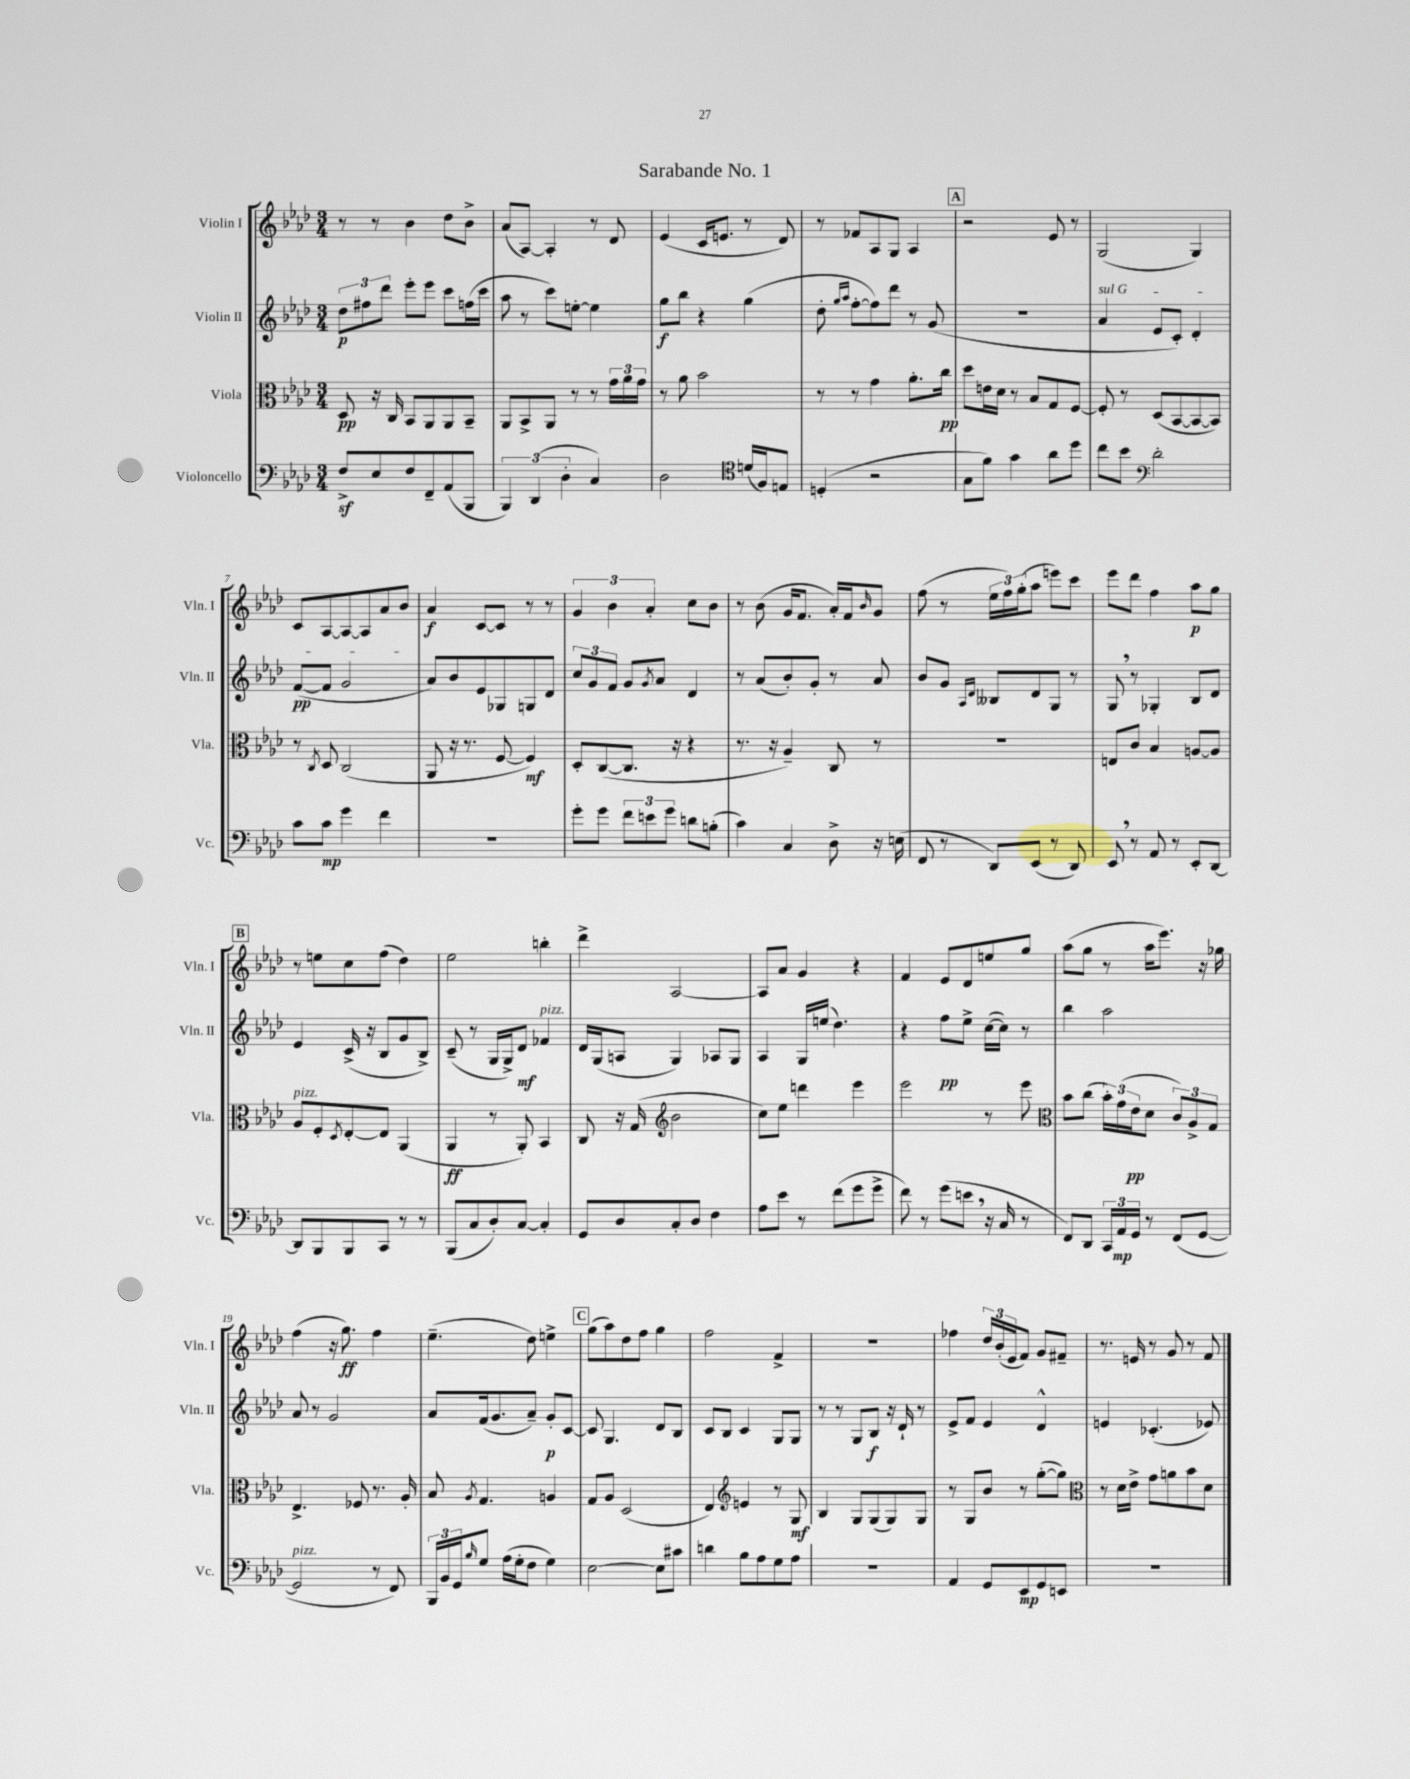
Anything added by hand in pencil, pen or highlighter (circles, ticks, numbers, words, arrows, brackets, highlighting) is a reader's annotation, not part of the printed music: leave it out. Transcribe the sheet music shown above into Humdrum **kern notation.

**kern	**dynam	**kern	**dynam	**kern	**dynam	**kern	**dynam
*part4	*part4	*part3	*part3	*part2	*part2	*part1	*part1
*staff4	*staff4	*staff3	*staff3	*staff2	*staff2	*staff1	*staff1
*I"Violoncello	*	*I"Viola	*	*I"Violin II	*	*I"Violin I	*
*I'Vc.	*	*I'Vla.	*	*I'Vln. II	*	*I'Vln. I	*
*clefF4	*	*clefC3	*	*clefG2	*	*clefG2	*
*k[b-e-a-d-]	*	*k[b-e-a-d-]	*	*k[b-e-a-d-]	*	*k[b-e-a-d-]	*
*M3/4	*	*M3/4	*	*M3/4	*	*M3/4	*
=1	=1	=1	=1	=1	=1	=1	=1
8Fz^/L	.	8D-/	pp	12dd-\L	p	8r	.
.	.	.	.	12ff#X\	.	.	.
8E-/	.	16r	.	.	.	8r	.
.	.	.	.	12ddd-\J	.	.	.
.	.	16C/	.	.	.	.	.
8F/	.	8BB-/L	.	8eee-'\L	.	4b-\	.
8FF~/	.	8AA-/	.	8eee-\J	.	.	.
(8AA-/	.	8AA-/	.	8ccc\L	.	8dd-\L	.
8BBB-/J	.	8BB-~/J	.	(16ffn\L	.	8b-^\J	.
.	.	.	.	16ccc\JJ	.	.	.
=2	=2	=2	=2	=2	=2	=2	=2
6BBB-/)	.	8AA-/L	.	8aa-\	.	(8a-/L	.
.	.	8BB-^/	.	8r	.	[8A-/J)	.
(6DD-/	.	.	.	.	.	.	.
.	.	8AA-/J	.	8ccc\L)	.	4A-'/]	.
6D-'\	.	.	.	.	.	.	.
.	.	8r	.	[8een'\J	.	.	.
4C/)	.	8r	.	4ee\]	.	8r	.
.	.	24g\LL	.	.	.	8d-/	.
.	.	24a-\	.	.	.	.	.
.	.	24g\JJ	.	.	.	.	.
=3	=3	=3	=3	=3	=3	=3	=3
2D-\	.	8r	.	8gg\L	f	(4e-/	.
.	.	8a-\	.	8bb-\J	.	.	.
.	.	2b-\	.	4r	.	16c/KL	.
.	.	.	.	.	.	8.en/J	.
*clefC4	*	*	*	*	*	*	*
(16dn/LL	.	.	.	(4gg\	.	8r	.
16F/J)	.	.	.	.	.	.	.
8En/J	.	.	.	.	.	8d-/)	.
=4	=4	=4	=4	=4	=4	=4	=4
(4Dn'/	.	8r	.	8dd-'\	.	8r	.
.	.	.	.	16qqgg/LL	.	.	.
.	.	.	.	16qqaa-/JJ	.	.	.
.	.	8r	.	[8ff'\L	.	8f-X/L	.
2r	.	4g\	.	8ff\])	.	8A-/	.
.	.	.	.	8ddd-\J	.	8G/J	.
.	.	8.a-'\L	.	8r	.	4A-/	.
.	.	.	.	(8g/	.	.	.
.	.	16cc\Jk	pp	.	.	.	.
!!LO:REH:place=s1:t=A
=5	=5	=5	=5	=5	=5	=5	=5
8G\L	.	8dd-\L	.	2.r	.	2r	.
8f\J)	.	16en\L	.	.	.	.	.
.	.	16d-\JJ	.	.	.	.	.
4g\	.	8r	.	.	.	.	.
.	.	8B-/L	.	.	.	.	.
8a-\L	.	8G/	.	.	.	8e-/	.
8dd-\J	.	[8F/J	.	.	.	8r	.
=6	=6	=6	=6	=6	=6	=6	=6
!	!	!	!	!LO:TX:a:i:t=sul G	!	!	!
8cc\L	.	8F'/]	.	4a-/	.	(2G/	.
8b-\J	.	8r	.	.	.	.	.
*clefF4	*	*	*	*	*	*	*
2d-'\	.	(8D-/L	.	8e-/L	.	.	.
.	.	[8BB-/	.	8c'/J)	.	.	.
.	.	8BB-/_	.	4d-'/	.	4G/)	.
.	.	8BB-/J])	.	.	.	.	.
!!LO:LB:g=z
=7	=7	=7	=7	=7	=7	=7	=7
8c\L	.	8r	.	([8f/L	pp	8c/L	.
.	.	8qC/	.	.	.	.	.
8c\J	mp	8D-/	.	8f/J]	.	[8A-/	.
4g\	.	(2C/	.	2g/	.	8A-/_	.
.	.	.	.	.	.	8A-/]	.
4f\	.	.	.	.	.	8a-/	.
.	.	.	.	.	.	8b-/J	.
=8	=8	=8	=8	=8	=8	=8	=8
2.r	.	8AA-/	.	8a-/L)	.	4a-/	f
.	.	16r	.	8b-/	.	.	.
.	.	8.r	.	.	.	.	.
.	.	.	.	8e-/	.	[8c/L	.
.	.	[8F/	.	8G-X/	.	8c/J]	.
.	.	4F/])	mf	8Gn/	.	8r	.
.	.	.	.	8d-/J	.	8r	.
=9	=9	=9	=9	=9	=9	=9	=9
8g'\L	.	8D-'/L	.	12cc/L	.	6g/	.
.	.	.	.	12g/	.	.	.
8g\J	.	([8C/	.	.	.	.	.
.	.	.	.	12f/J	.	6b-\	.
12f\L	.	8.C/J]	.	8g/L	.	.	.
12en\	.	.	.	.	.	6a-'/	.
.	.	.	.	8qg/	.	.	.
.	.	.	.	8a-/J	.	.	.
12g\J	.	.	.	.	.	.	.
.	.	16r	.	.	.	.	.
8dn\L	.	4r	.	4d-/	.	8cc\L	.
(8Bn'\J	.	.	.	.	.	8b-\J	.
=10	=10	=10	=10	=10	=10	=10	=10
4c\)	.	8.r	.	8r	.	8r	.
.	.	.	.	(8a-/L	.	(8b-\	.
.	.	16r	.	.	.	.	.
4C/	.	4A-~/)	.	8b-'/)	.	16g/KL	.
.	.	.	.	.	.	8.f/J	.
.	.	.	.	8g'/J	.	.	.
8D-^\	.	8C/	.	8r	.	16a-'/LL)	.
.	.	.	.	.	.	16f/J	.
.	.	.	.	.	.	16qqb-/	.
16r	.	8r	.	8a-/	.	8g/J	.
(16En\	.	.	.	.	.	.	.
=11	=11	=11	=11	=11	=11	=11	=11
8FF/	.	2.r	.	8b-/L	.	(8ff\	.
8r	.	.	.	8g/J	.	8r	.
.	.	.	.	16qqA-/LL	.	.	.
.	.	.	.	16qqd-/JJ	.	.	.
8DD-/L)	.	.	.	8B--X/L	.	24ee-\LL	.
.	.	.	.	.	.	24ff\)	.
.	.	.	.	.	.	(24gg'\J	.
(8EE-/J	.	.	.	8d-/	.	8aa-\J	.
8r	.	.	.	8G/J	.	8eeen\L)	.
8DD-/)	.	.	.	8r	.	8ccc\J	.
=12	=12	=12	=12	=12	=12	=12	=12
8EE-,/	.	8En/L	.	8G,/	.	8eee-\L	.
8r	.	8c/J	.	8r	.	8ddd-\J	.
8AA-/	.	4B-/	.	4G-X'/	.	4ff\	.
8r	.	.	.	.	.	.	.
8EE-'/L	.	[8An/L	.	8B-/L	.	8aa-\L	p
[8DD-/J	.	8A/J]	.	8d-/J	.	8gg\J	.
!!LO:LB:g=z
!!LO:REH:place=s1:t=B
=13	=13	=13	=13	=13	=13	=13	=13
!	!	!LO:TX:a:i:t=pizz.	!	!	!	!	!
8DD-/L]	.	8A-/L	.	4e-/	.	8r	.
8BBB-/	.	8F'/	.	.	.	8een\L	.
.	.	8qD-/	.	.	.	.	.
8BBB-/	.	[8E-'/	.	(16c^/	.	8cc\	.
.	.	.	.	16r	.	.	.
8CC/J	.	8E-/J]	.	8B-/L	.	(8ff\J	.
8r	.	(4AA-/	.	8g/	.	4dd-\)	.
8r	.	.	.	8B-^/J)	.	.	.
=14	=14	=14	=14	=14	=14	=14	=14
(8BBB-/L	.	4AA-/	ff	(8c~/	.	2ee-\	.
8C/	.	.	.	8r	.	.	.
8D-'/)	.	8r	.	16G/LL	.	.	.
.	.	.	.	16G^/J)	.	.	.
[8C/J	.	8AA-'/)	.	8d-/J	mf	.	.
!	!	!	!	!LO:TX:a:i:t=pizz.	!	!	!
4C'/]	.	4BB-/	.	4f-X/	.	4bbn'\	.
=15	=15	=15	=15	=15	=15	=15	=15
8GG/L	.	8C/	.	16d-/LL	.	4ddd-^\	.
.	.	.	.	(16G/J	.	.	.
8D-/	.	16r	.	8An/J	.	.	.
.	.	(16G/	.	.	.	.	.
*	*	*clefG2	*	*	*	*	*
8C'/	.	2b-\	.	4G/)	.	[2A-/	.
8D-/J	.	.	.	.	.	.	.
4F\	.	.	.	8A-X/L	.	.	.
.	.	.	.	8G/J	.	.	.
=16	=16	=16	=16	=16	=16	=16	=16
8A-\L	.	8cc\L)	.	4A-/	.	8A-/L]	.
8e-\J	.	8ee-\J	.	.	.	8a-/J	.
8r	.	4dddn\	.	16G/LL	.	4g/	.
.	.	.	.	(16een/JJ	.	.	.
(8f\L	.	.	.	4.dd-\)	.	.	.
8g\	.	4eee-\	.	.	.	4r	.
8g^\J	.	.	.	.	.	.	.
=17	=17	=17	=17	=17	=17	=17	=17
8f\)	.	2eee-\	.	4r	.	4f/	.
8r	.	.	.	.	.	.	.
(8g\L	.	.	.	8ff\L	pp	8e-/L	.
8en,\J	.	.	.	8ee-^\J	.	8d-/	.
16r	.	8r	.	([16cc\LL	.	8een/	.
16C/	.	.	.	16cc\JJ])	.	.	.
8r	.	8eee-\	.	8r	.	8gg/J	.
=18	=18	=18	=18	=18	=18	=18	=18
*	*	*clefC3	*	*	*	*	*
8FF/L)	.	8b-\L	.	4bb-\	.	(8aa-\L	.
8DD-/J	.	(8cc\J	.	.	.	8gg\J	.
24CC/LL	.	24b-'\LL)	.	2aa-\	.	8r	.
24AA-/	mp	(24g\	.	.	.	.	.
24GG/JJ	.	24e-\J	pp	.	.	.	.
8r	.	8d-\J	.	.	.	16aa-\KL	.
.	.	.	.	.	.	8.eee-\J)	.
(8FF/L	.	12c/L)	.	.	.	.	.
.	.	12A-^/	.	.	.	.	.
[8GG/J	.	.	.	.	.	16r	.
.	.	12G/J	.	.	.	.	.
.	.	.	.	.	.	16gg-X\	.
!!LO:LB:g=z
=19	=19	=19	=19	=19	=19	=19	=19
!LO:TX:a:i:t=pizz.	!	!	!	!	!	!	!
2GG/]	.	4.E-^/	.	8a-/	.	(4ff\	.
.	.	.	.	8r	.	.	.
.	.	.	.	2g/	.	16r	.
.	.	.	.	.	.	8.gg\)	ff
.	.	8F-X/	.	.	.	.	.
8r	.	8.r	.	.	.	4ff\	.
8FF/)	.	.	.	.	.	.	.
.	.	16A-'/	.	.	.	.	.
=20	=20	=20	=20	=20	=20	=20	=20
24BBB-/LL	.	8B-/	.	8a-/L	.	(4.ee-~\	.
24BB-/	.	.	.	.	.	.	.
24GG/J	.	.	.	.	.	.	.
16qqB-/	.	8qA-/	.	.	.	.	.
8G/J	.	4.G/	.	(16f/k	.	.	.
.	.	.	.	8.g/	.	.	.
(16A-\LL	.	.	.	.	.	.	.
16G'\J	.	.	.	.	.	.	.
8F\J	.	.	.	8a-~/J)	.	8dd-\)	.
4G\)	.	4An/	.	8g'/L	p	4een^\	.
.	.	.	.	[8c/J	.	.	.
!!LO:REH:place=s1:t=C
=21	=21	=21	=21	=21	=21	=21	=21
[2E-\	.	8G/L	.	8c/]	.	(8gg\L	.
.	.	8A-/J	.	4.G/	.	8aa-\)	.
.	.	(2D-/	.	.	.	8dd-\	.
.	.	.	.	.	.	8ff\J	.
8E-\L]	.	.	.	8d-/L	.	4gg\	.
8c#X\J	.	.	.	8B-/J	.	.	.
=22	=22	=22	=22	=22	=22	=22	=22
4dn\	.	4E-/)	.	8c/L	.	2ff\	.
.	.	.	.	8B-/J	.	.	.
*	*	*clefG2	*	*	*	*	*
8B-\L	.	4en/	.	4c/	.	.	.
8A-\	.	.	.	.	.	.	.
8G\	.	8r	.	8G/L	.	4f^/	.
8A-\J	.	8G/	mf	8G/J	.	.	.
=23	=23	=23	=23	=23	=23	=23	=23
2.r	.	4B-/	.	8r	.	2.r	.
.	.	.	.	8r	.	.	.
.	.	8G/L	.	8G/L	.	.	.
.	.	(8G/	.	8B-/J	f	.	.
.	.	8G/)	.	16r	.	.	.
.	.	.	.	16d-`/	.	.	.
.	.	8G/J	.	8r	.	.	.
=24	=24	=24	=24	=24	=24	=24	=24
4AA-/	.	8r	.	8e-^/L	.	4ff-X\	.
.	.	8G/L	.	8f/J	.	.	.
8GG/L	.	8b-/J	.	4e-/	.	24dd-/LL	.
.	.	.	.	.	.	(24b-'/	.
.	.	.	.	.	.	24e-/J	.
8EE-/	mp	8r	.	.	.	8f/J)	.
8GG/	.	([8gg'\L	.	4d-^^/	.	8g/L	.
8EEn/J	.	8gg\J])	.	.	.	8f#X~/J	.
=25	=25	=25	=25	=25	=25	=25	=25
*	*	*clefC3	*	*	*	*	*
2.r	.	8r	.	4en/	.	8.r	.
.	.	16d-\LL	.	.	.	.	.
.	.	16e-^\JJ	.	.	.	16en/	.
.	.	8g\L	.	(4.c-X'/	.	8r	.
.	.	8an\	.	.	.	8g/	.
.	.	8b-\	.	.	.	8r	.
.	.	8d-\J	.	8e-X/)	.	8f/	.
==	==	==	==	==	==	==	==
*-	*-	*-	*-	*-	*-	*-	*-
